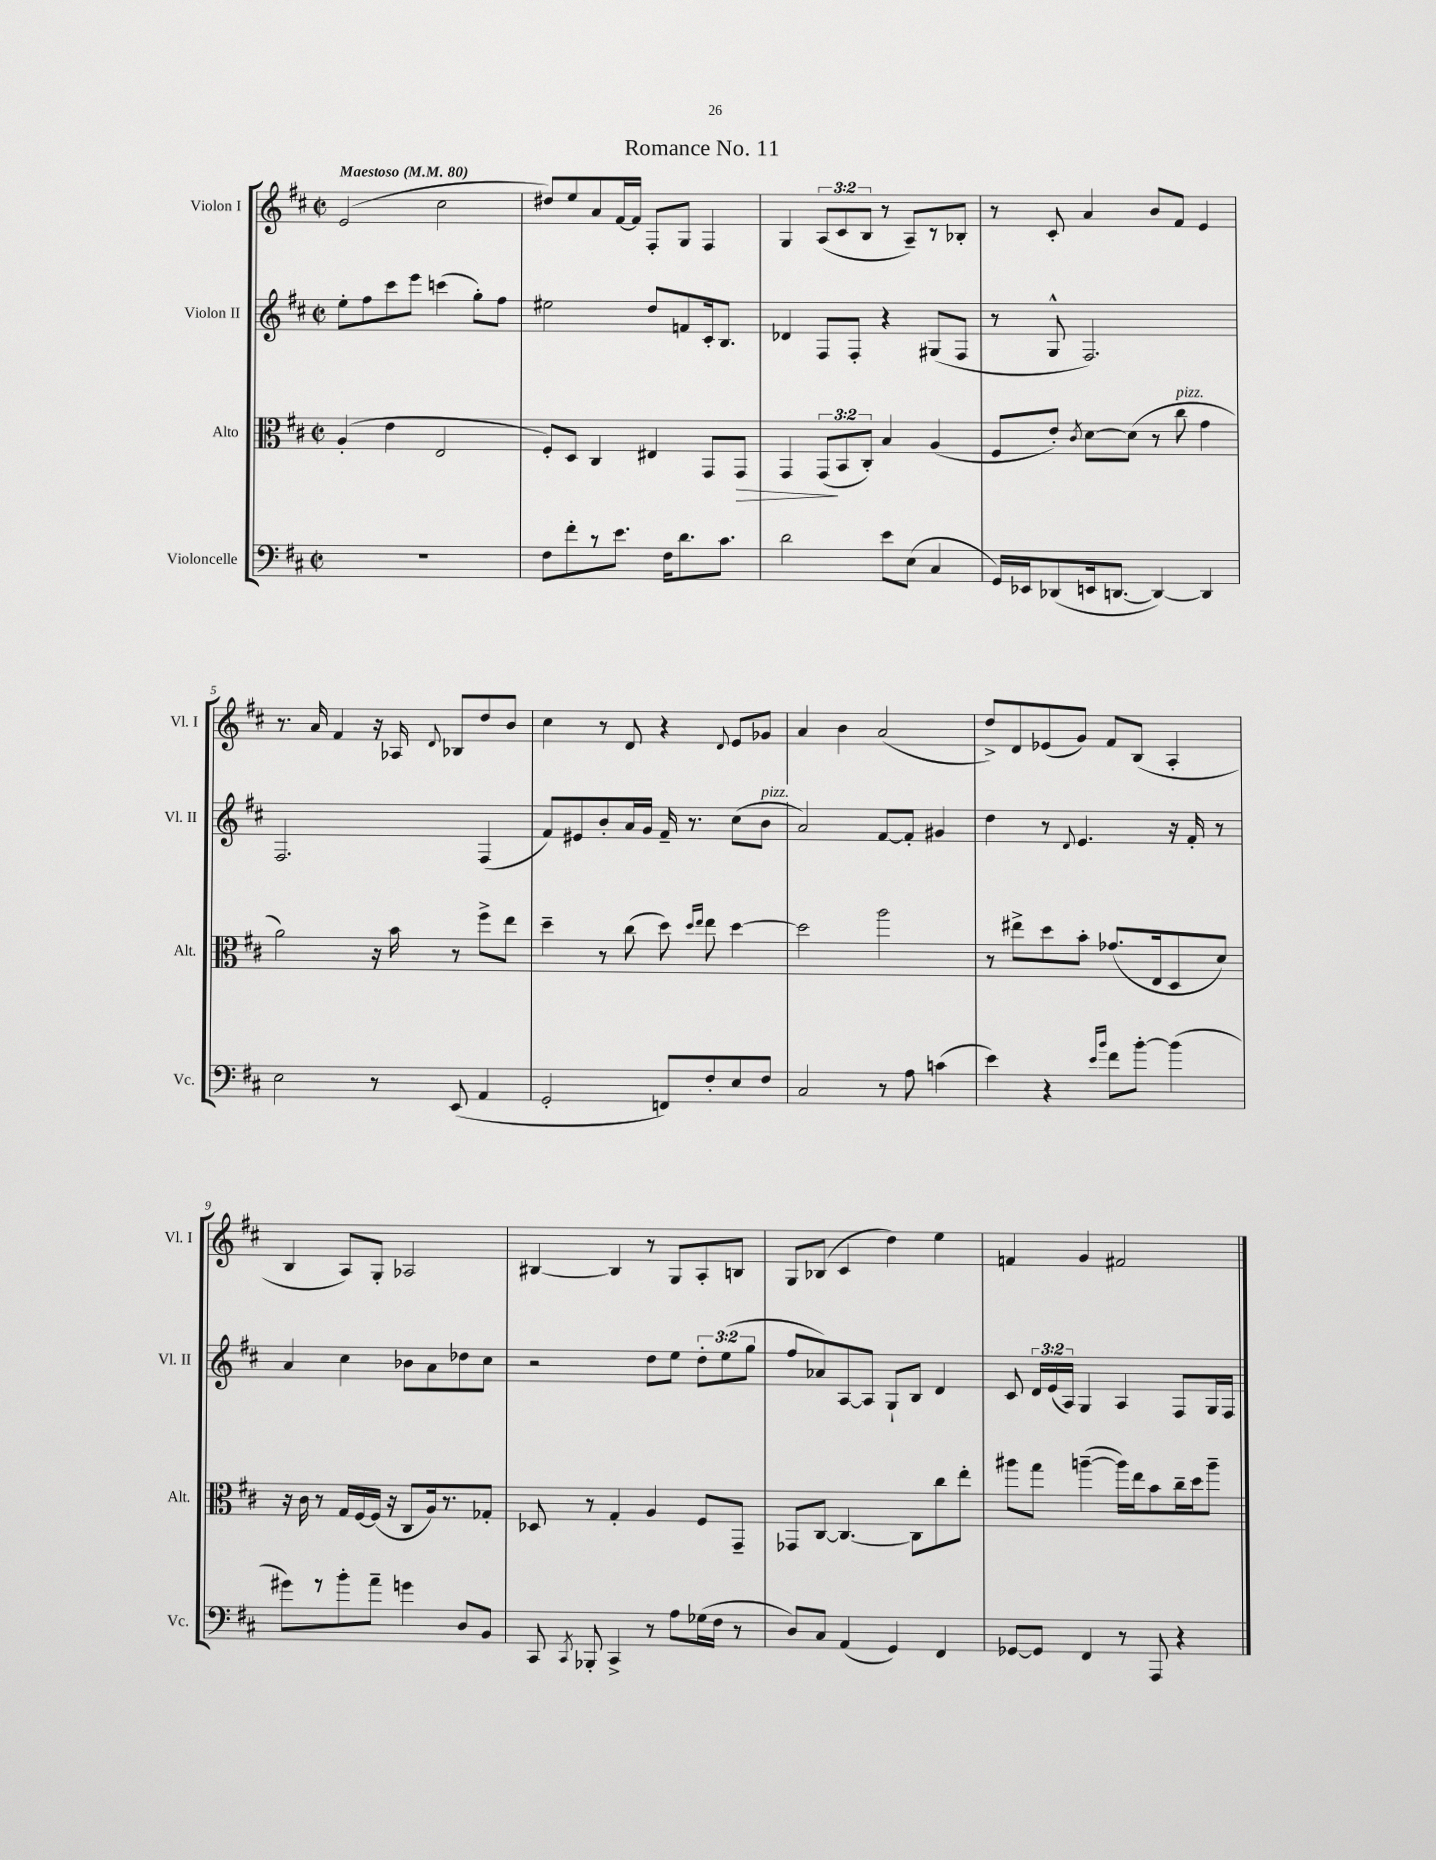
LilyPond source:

\header { title = "Romance No. 11" }
<<
\new StaffGroup <<
\new Staff = "s0" \with { instrumentName = "Violon I" shortInstrumentName = "Vl. I" } {
    \clef treble \key d \major \defaultTimeSignature \time 2/2 \override Staff.TupletNumber.text = #tuplet-number::calc-fraction-text \tempo "Maestoso" 4 = 80
    \autoBeamOff e'2( cis''2 |
    dis''8[) e''8 a'8 fis'16~ fis'16] fis8[-. g8] fis4 |
    g4 \tuplet 3/2 { a8[( cis'8 b8] } r8 a8[--) r8 bes8]-. |
    r8 cis'8-. a'4 b'8[ fis'8] e'4 |
    r8. a'16 fis'4 r16 aes16 \appoggiatura { d'8 } bes8[ d''8 b'8] |
    cis''4 r8 d'8 r4 \appoggiatura { d'8 } e'8[ ges'8] |
    a'4 b'4 a'2( |
    d''8[->) d'8 ees'8( g'8]) fis'8[ b8]( a4-. |
    b4 a8[) g8]-. aes2 |
    bis4~ bis4 r8 g8[ a8-. b8] |
    g8[ bes8]( cis'4 d''4) e''4 |
    f'4 g'4 fis'2 \bar "|." |
}
\new Staff = "s1" \with { instrumentName = "Violon II" shortInstrumentName = "Vl. II" } {
    \clef treble \key d \major \defaultTimeSignature \time 2/2 \override Staff.TupletNumber.text = #tuplet-number::calc-fraction-text
    \autoBeamOff e''8[-. fis''8 cis'''8 e'''8] c'''4( g''8[-.) fis''8] |
    eis''2 d''8[ f'8 cis'16-. b8.] |
    des'4 fis8[ fis8]-. r4 gis8[( fis8] |
    r8 g8-^ fis2.) |
    fis2. fis4( |
    fis'8[) eis'8 b'8-. a'16 g'16] fis'16-- r8. cis''8[( b'8]^\markup { \italic "pizz." } |
    a'2) fis'8[~ fis'8]-. gis'4 |
    d''4 r8 \appoggiatura { d'8 } e'4. r16 fis'16-. r8 |
    a'4 cis''4 bes'8[ a'8 des''8 cis''8] |
    r2 d''8[ e''8] \tuplet 3/2 { d''8[-. e''8( g''8] } |
    fis''8[ aes'8) a8~ a8] g8[-! b8] d'4 |
    cis'8 \tuplet 3/2 { d'16[ e'16( a16]) } g4 a4 fis8[ g16 fis16] \bar "|." |
}
\new Staff = "s2" \with { instrumentName = "Alto" shortInstrumentName = "Alt." } {
    \clef alto \key d \major \defaultTimeSignature \time 2/2 \override Staff.TupletNumber.text = #tuplet-number::calc-fraction-text
    \autoBeamOff a4-.( e'4 e2 |
    fis8[-.) d8] cis4 eis4 g,8[ g,8]\> |
    g,4 \tuplet 3/2 { g,8[\!( b,8 cis8]-.) } b4 a4( |
    fis8[ e'8]-.) \acciaccatura { cis'8 } d'8[~ d'8]( r8 cis''8^\markup { \italic "pizz." } g'4 |
    a'2) r16 b'16 r8 fis''8[-> e''8] |
    d''4-- r8 cis''8( d''8) \grace { d''16[ e''16] } e''8 d''4~ |
    d''2 a''2 |
    r8 eis''8[-> d''8 b'8]-. ges'8.[( e16 d8 d'8]) |
    r16 cis'16 r8 g16[ fis16~ fis16]( r16 cis8[ a16) r8. ges8]-. |
    des8 r8 g4-. a4 fis8[ g,8]-- |
    ges,8[ cis8]~ cis4.~ cis8[ cis''8 e''8]-. |
    ais''8[ g''8] a''4~--( a''16[) e''16 b'8 cis''16-- d''16 a''8]-- \bar "|." |
}
\new Staff = "s3" \with { instrumentName = "Violoncelle" shortInstrumentName = "Vc." } {
    \clef bass \key d \major \defaultTimeSignature \time 2/2
    \autoBeamOff R1 |
    fis8[ fis'8-. r8 e'8.] fis16[ d'8. cis'8.] |
    d'2 e'8[ e8]( cis4 |
    g,16[) ees,16 des,8( e,16 d,8.]~ d,4~) d,4 |
    e2 r8 e,8( a,4 |
    g,2-. f,8[) fis8-. e8 fis8] |
    cis2 r8 a8 c'4( |
    e'4) r4 \grace { e'16[ b'16] } fis'8[ b'8]~-. b'4( |
    gis'8[) r8 b'8-. a'8]-- g'4 d8[ b,8] |
    cis,8 \acciaccatura { cis,8 } bes,,8-. cis,4-> r8 a8[ ges16( fis16] r8 |
    d8[) cis8] a,4( g,4) fis,4 |
    ges,8[~ ges,8] fis,4 r8 a,,8 r4 \bar "|." |
}
>>
>>
